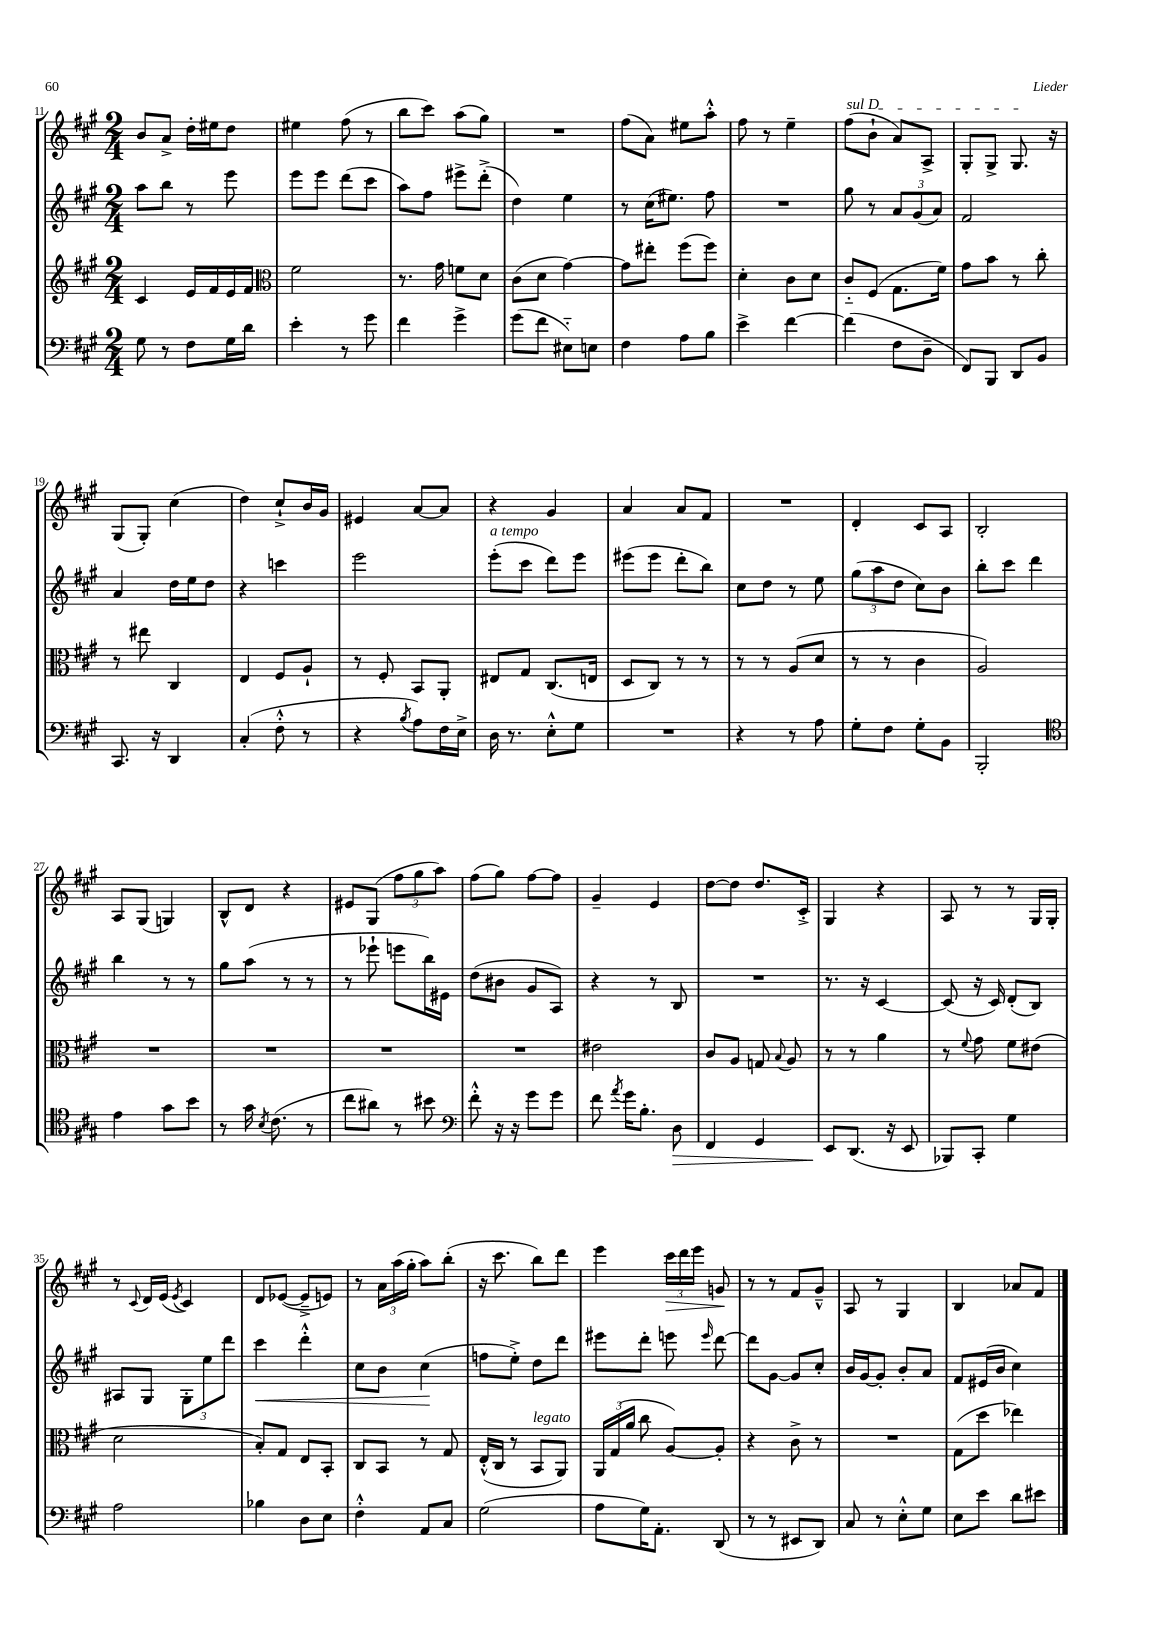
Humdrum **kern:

**kern	**kern	**kern	**kern
*staff4	*staff3	*staff2	*staff1
*clefF4	*clefG2	*clefG2	*clefG2
*k[f#c#g#]	*k[f#c#g#]	*k[f#c#g#]	*k[f#c#g#]
*M2/4	*M2/4	*M2/4	*M2/4
8G#	4c#	8aa	8b
8r	.	8bb	8a^
8F#	16e	8r	16dd'
.	16f#	.	16ee#
16G#	16e	8eee	8dd
16d	16f#	.	.
=	=	=	=
*	*clefC3	*	*
4e'	2f#	8eee	4ee#
.	.	8eee	.
8r	.	(8ddd	(8ff#
8g#	.	8ccc#	8r
=	=	=	=
4f#	8.r	8aa)	8bb
.	.	8ff#	8ccc#)
.	16g#	.	.
4g#^	8f	8eee#^	(8aa
.	8d	(8ddd'^	8gg#)
=	=	=	=
(8g#	(8c#	4dd)	2r
8f#	8d	.	.
8E#'~)	[4g#)	4ee	.
8E	.	.	.
=	=	=	=
4F#	8g#]	8r	(8ff#
.	8ee#'	(16cc#	8a)
.	.	8.ee#)	.
8A	(8ff#	.	8ee#
8B	8ff#)	8ff#	8aa'^^
=	=	=	=
4e^	4d'	2r	8ff#
.	.	.	8r
[4f#	8c#	.	4ee~
.	8d	.	.
=	=	=	=
(4f#]	8c#'~	8gg#	(8ff#
.	(8F#	8r	8b`
8F#	8.G#	12a	8a)
.	.	(12g#	.
8D~	.	.	8A^
.	.	12a)	.
.	16f#)	.	.
=	=	=	=
8FF#)	8g#	2f#	8G#'
8BBB	8b	.	8G#^
8DD	8r	.	8.G#
8BB	8cc#'	.	.
.	.	.	16r
=	=	=	=
8.CC#	8r	4a	(8G#
.	8ee#	.	8G#')
16r	.	.	.
4DD	4C#	16dd	(4cc#
.	.	16ee	.
.	.	8dd	.
=	=	=	=
(4C#'	4E	4r	4dd)
8F#'^^	8F#	4ccc	8cc#`^
8r	8A`	.	16b
.	.	.	16g#
=	=	=	=
4r	8r	2eee	4e#
.	8F#'	.	.
8qB	.	.	.
8A)	8BB	.	[8a
16F#	8AA'	.	8a]
16E^	.	.	.
=	=	=	=
16D	8E#	(8eee'	4r
8.r	.	.	.
.	8G#	8ccc#	.
8E'^^	(8.C#	8ddd)	4g#
8G#	.	8eee	.
.	16E	.	.
=	=	=	=
2r	8D	(8eee#	4a
.	8C#)	8eee#	.
.	8r	8ddd'	8a
.	8r	8bb)	8f#
=	=	=	=
4r	8r	8cc#	2r
.	8r	8dd	.
8r	(8A	8r	.
8A	8d	8ee	.
=	=	=	=
8G#'	8r	(12gg#	4d'
.	.	12aa	.
8F#	8r	.	.
.	.	12dd	.
8G#'	4c#	8cc#)	8c#
8BB	.	8b	8A
=	=	=	=
2BBB'	2A)	8bb'	2B'
.	.	8ccc#	.
.	.	4ddd	.
=	=	=	=
*clefC4	*	*	*
4e	2r	4bb	8A
.	.	.	(8G#
8g#	.	8r	4G)
8b	.	8r	.
=	=	=	=
8r	2r	8gg#	8B^^
16g#	.	(8aa	8d
8qB	.	.	.
(8.c#	.	.	.
.	.	8r	4r
8r	.	8r	.
=	=	=	=
8cc#	2r	8r	8e#
8a#)	.	8eee-`	(8G#
8r	.	8eee	12ff#
.	.	.	12gg#
8b#	.	16bb)	.
.	.	.	12aa)
.	.	16e#	.
=	=	=	=
*clefF4	*	*	*
8f#'^^	2r	(8dd	(8ff#
16r	.	8b#	8gg#)
16r	.	.	.
8g#	.	8g#	[8ff#
8g#	.	8A)	8ff#]
=	=	=	=
8f#	2e#	4r	4g#~
8qa	.	.	.
16g#	.	.	.
8.B'	.	.	.
.	.	8r	4e
8D	.	8B	.
=	=	=	=
4FF#	8c#	2r	[8dd
.	8A	.	8dd]
4GG#	8G	.	8.dd
.	8qqB	.	.
.	8A	.	.
.	.	.	16c#'^
=	=	=	=
8EE	8r	8.r	4G#
(8.DD	8r	.	.
.	.	16r	.
.	4a	[4c#	4r
16r	.	.	.
8EE	.	.	.
=	=	=	=
8BBB-)	8r	(8c#]	8A
.	8qqf#	.	.
8CC#'	8g#	16r	8r
.	.	16c#)	.
4G#	8f#	(8d'	8r
.	(8e#	8B)	16G#
.	.	.	16G#'
=	=	=	=
2A	2d	8A#	8r
.	.	.	8qqc#
.	.	8G#	16d
.	.	.	(16e
.	.	.	8qe
.	.	12G#'	4c#)
.	.	12ee	.
.	.	12ddd	.
=	=	=	=
4B-	8B')	4ccc#	8d
.	8G#	.	([8e-
8D	8E	4ddd'^^	8e-~^]
8E	8BB'	.	8e)
=	=	=	=
4F#'^^	8C#	8cc#	8r
.	8BB	8b	24a
.	.	.	(24aa
.	.	.	24gg#'
8AA	8r	(4cc#	8aa)
8C#	8G#	.	(8bb'
=	=	=	=
(2G#	(16E'^^	8ff	16r
.	16C#	.	8.ccc#
.	8r	8ee'^)	.
.	8BB	8dd	8bb)
.	8AA)	8ddd	8ddd
=	=	=	=
8A	24AA	8eee#	4eee
.	(24G#	.	.
.	24a	.	.
16G#)	8cc#	8ddd'	.
8.AA'	.	.	.
.	[8A)	8eee	24ccc#
.	.	.	24ddd
.	.	.	24eee
.	.	16qqeee	.
(8DD	8A']	[8ddd	8g
=	=	=	=
8r	4r	8ddd]	8r
8r	.	[8g#	8r
8EE#	8c#^	8g#]	8f#
8DD)	8r	8cc#'	8g#~^^
=	=	=	=
8C#	2r	16b	8A
.	.	[16g#	.
8r	.	8g#']	8r
8E'^^	.	8b'	4G#
8G#	.	8a	.
=	=	=	=
8E	(8G#	8f#	4B
8e	8dd	(16e#	.
.	.	16b	.
8d	4ee-)	4cc#)	8a-
8e#	.	.	8f#
==	==	==	==
*-	*-	*-	*-
